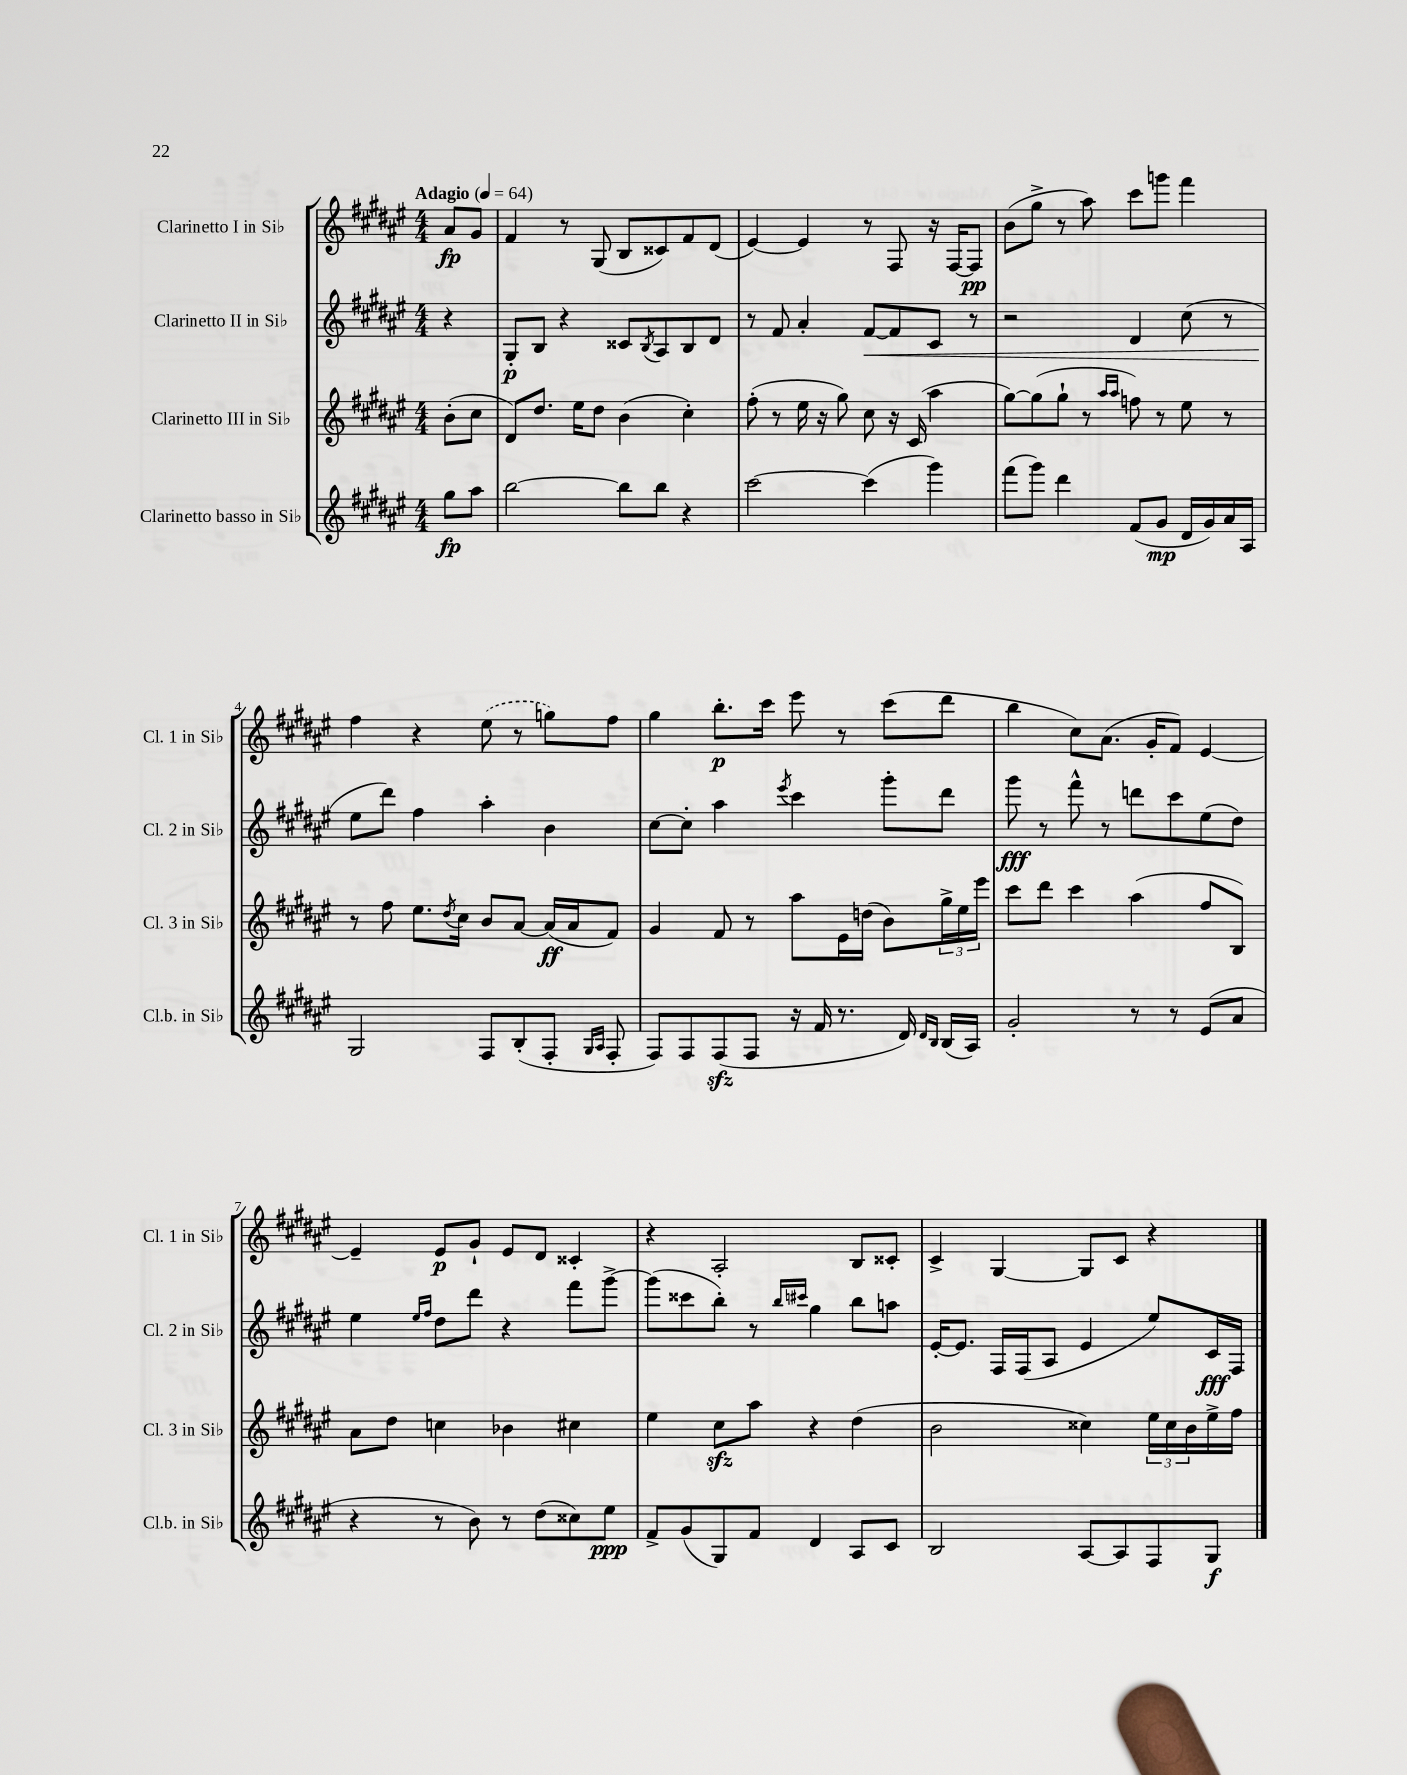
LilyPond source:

<<
\new StaffGroup <<
\new Staff = "s0" \with { instrumentName = "Clarinetto I in Sib" shortInstrumentName = "Cl. 1 in Sib" } {
    \clef treble \key fis \major \numericTimeSignature \time 4/4 \partial 4 \tempo "Adagio" 4 = 64
    ais'8\fp gis'8 |
    fis'4 r8 gis8( b8 cisis'8) fis'8 dis'8( |
    eis'4~) eis'4 r8 fis8 r16 fis16~ fis8\pp |
    b'8( gis''8-> r8 ais''8) cis'''8 g'''8 fis'''4 |
    fis''4 r4 \once \slurDashed eis''8( r8 g''8) fis''8 |
    gis''4 b''8.-.\p cis'''16 eis'''8 r8 cis'''8( dis'''8 |
    b''4 cis''8) ais'8.( gis'16-. fis'8) eis'4~ |
    eis'4-- eis'8\p gis'8-! eis'8 dis'8 cisis'4-. |
    r4 ais2-. b8 cisis'8-. |
    cis'4-> gis4~ gis8 cis'8 r4 \bar "|." |
}
\new Staff = "s1" \with { instrumentName = "Clarinetto II in Sib" shortInstrumentName = "Cl. 2 in Sib" } {
    \clef treble \key fis \major \numericTimeSignature \time 4/4 \partial 4
    r4 |
    gis8-.\p b8 r4 cisis'8 \acciaccatura { b8 } ais8 b8 dis'8 |
    r8 fis'8 ais'4-. fis'8~\< fis'8 cis'8 r8 |
    r2 dis'4 cis''8( r8 |
    eis''8\! dis'''8) fis''4 ais''4-. b'4 |
    cis''8~ cis''8-. ais''4 \acciaccatura { eis'''8 } cis'''4 gis'''8-. dis'''8 |
    gis'''8\fff r8 fis'''8-^ r8 d'''8 cis'''8 eis''8( dis''8) |
    eis''4 \grace { eis''16 fis''16 } dis''8 dis'''8 r4 fis'''8 gis'''8~-> |
    gis'''8( cisis'''8 b''8-.) r8 \grace { b''16 cis'''16 } gis''4 b''8 a''8 |
    eis'16~-. eis'8. fis16 fis16( ais8 eis'4 eis''8) cis'16\fff fis16 \bar "|." |
}
\new Staff = "s2" \with { instrumentName = "Clarinetto III in Sib" shortInstrumentName = "Cl. 3 in Sib" } {
    \clef treble \key fis \major \numericTimeSignature \time 4/4 \partial 4
    b'8-.( cis''8 |
    dis'8) dis''8. eis''16 dis''8 b'4( cis''4-.) |
    fis''8-.( r8 eis''16 r16 gis''8) cis''8 r16 cis'16( ais''4 |
    gis''8~) gis''8( gis''8-! r8 \grace { ais''16 ais''16 } f''8) r8 eis''8 r8 |
    r8 fis''8 eis''8. \acciaccatura { dis''8 } cis''16 b'8 ais'8~ ais'16\ff( ais'16 fis'8) |
    gis'4 fis'8 r8 ais''8 eis'16 d''16( b'8) \tuplet 3/2 { gis''16-> eis''16 eis'''16 } |
    cis'''8 dis'''8 cis'''4 ais''4( fis''8 b8) |
    ais'8 dis''8 c''4 bes'4 cis''4 |
    eis''4 cis''8\sfz ais''8 r4 dis''4( |
    b'2 cisis''4) \tuplet 3/2 { eis''16 cisis''16 b'16 } eis''16-> fis''16 \bar "|." |
}
\new Staff = "s3" \with { instrumentName = "Clarinetto basso in Sib" shortInstrumentName = "Cl.b. in Sib" } {
    \clef treble \key fis \major \numericTimeSignature \time 4/4 \partial 4
    gis''8\fp ais''8 |
    b''2~ b''8 b''8 r4 |
    cis'''2~ cis'''4( gis'''4) |
    fis'''8( gis'''8) dis'''4 fis'8( gis'8\mp dis'16 gis'16) ais'16 ais16 |
    gis2 fis8 b8-.( fis8-. \grace { gis16 ais16 } fis8-. |
    fis8) fis8 fis8\sfz( fis8 r16 fis'16 r8. dis'16) \grace { dis'16 b16 } b16( ais16) |
    gis'2-. r8 r8 eis'8( ais'8 |
    r4 r8 b'8) r8 dis''8( cisis''8) eis''8\ppp |
    fis'8-> gis'8( gis8) fis'8 dis'4 ais8 cis'8 |
    b2 ais8~ ais8 fis8 gis8\f \bar "|." |
}
>>
>>
